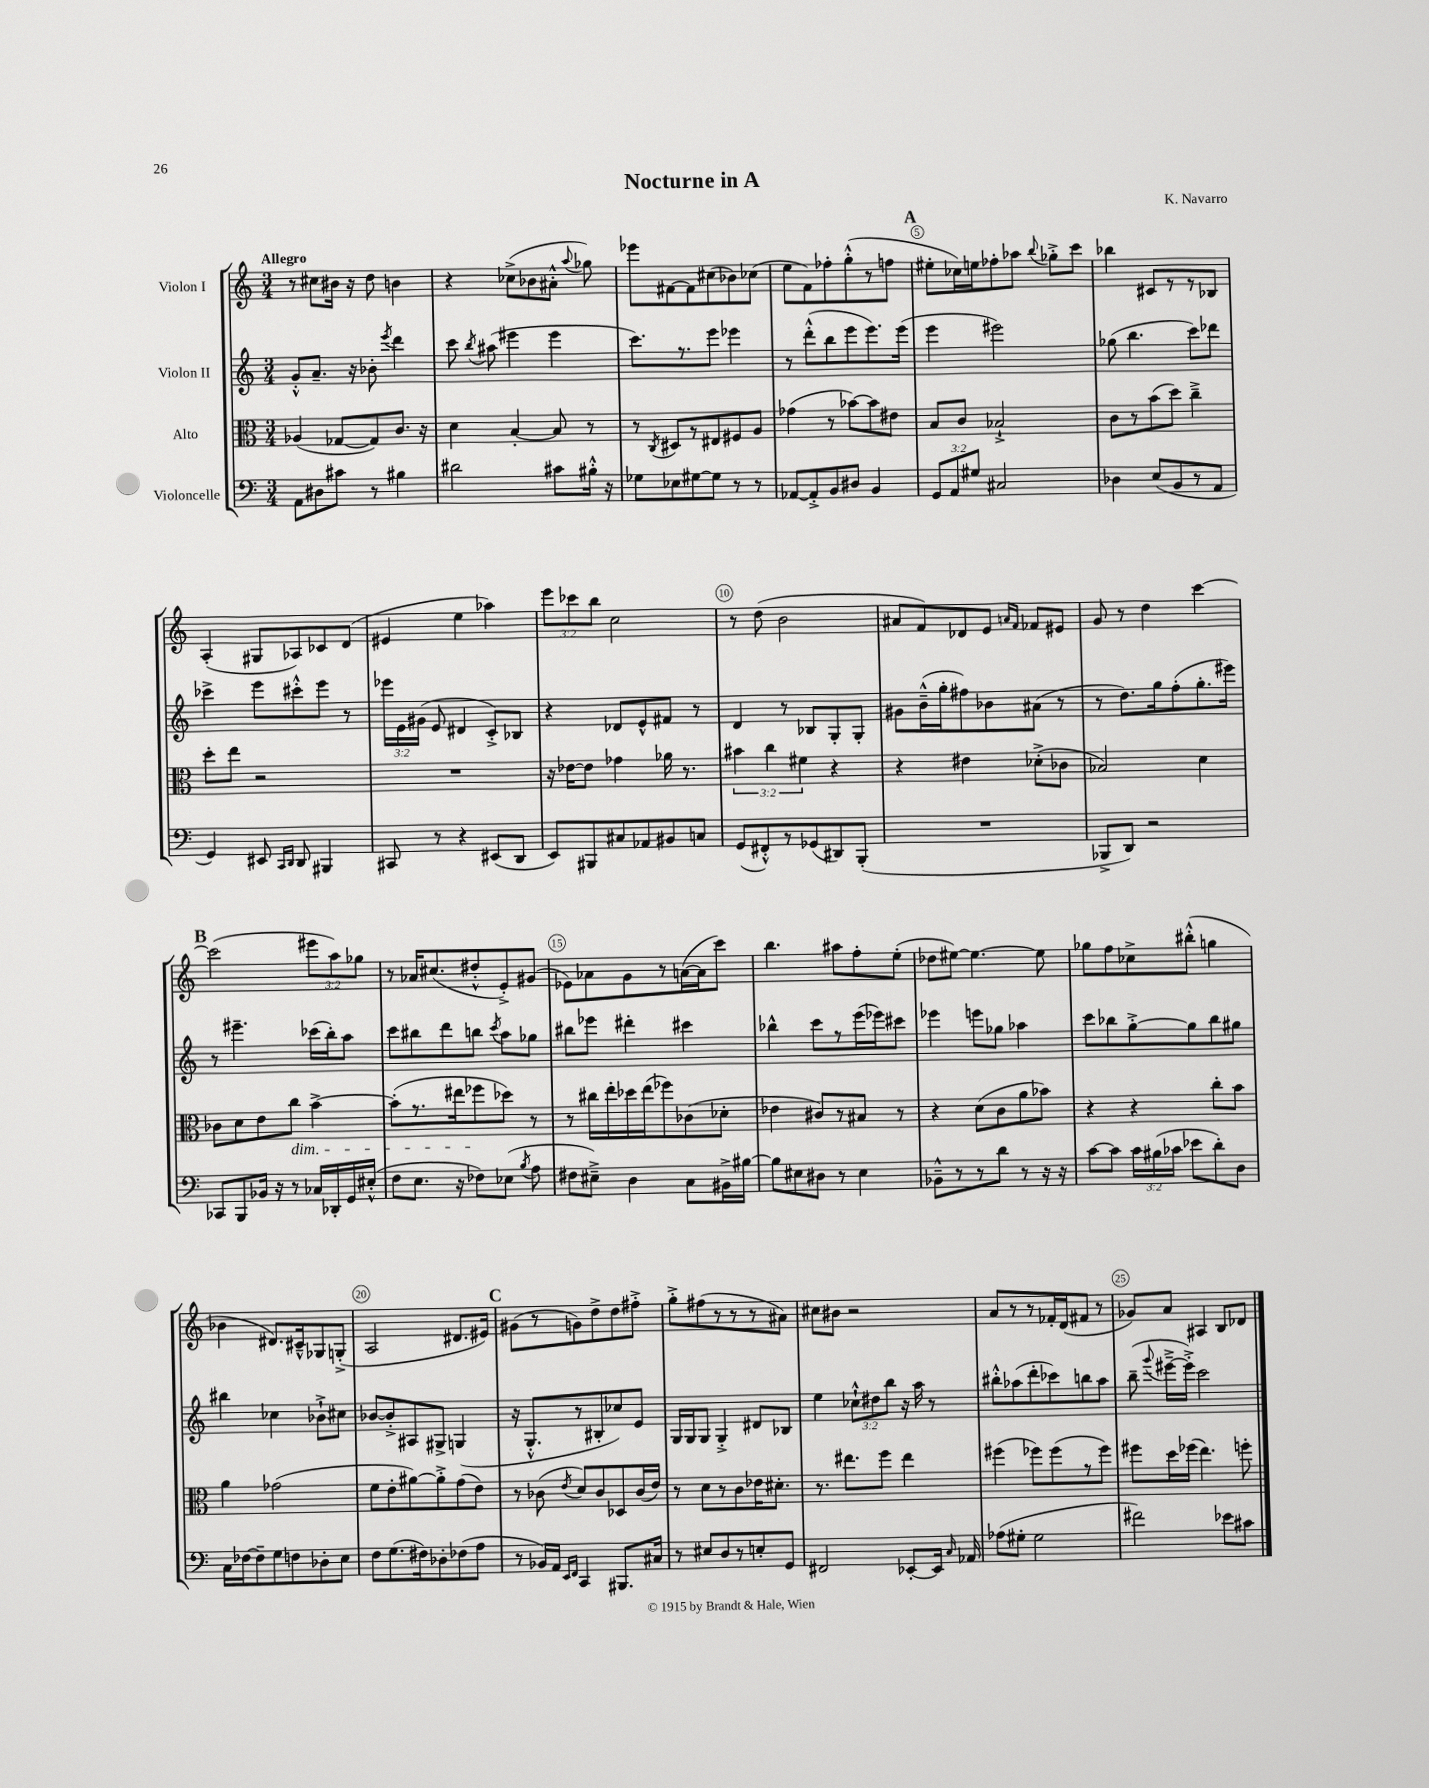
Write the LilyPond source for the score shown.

\header { title = "Nocturne in A" composer = "K. Navarro" }
<<
\new StaffGroup <<
\new Staff = "s0" \with { instrumentName = "Violon I" } {
    \clef treble \key c \major \numericTimeSignature \time 3/4 \override Staff.TupletNumber.text = #tuplet-number::calc-fraction-text \tempo "Allegro"
    \autoBeamOff r8 cis''8[ bis'16] r16 d''8 b'4 |
    r4 ces''8[->( bes'8 ais'8]-.-^ \appoggiatura { a''8 } ges''8) |
    ees'''8[ fis'8~ fis'8 cis''8( bes'8) ces''8]( |
    e''8[ f'8) fes''8-. g''8-.-^( r8 f''8] |
    \mark \markup { \bold "A" } eis''8[-. ces''16) e''16 fes''8-. aes''8] \appoggiatura { b''8 } ges''8[-.-> c'''8] |
    bes''4 cis'8[ r8 r8 bes8] |
    a4-.( gis8[ aes8) ces'8 d'8]( |
    eis'4 e''4 aes''4) |
    \tuplet 3/2 { e'''8[ ces'''8 b''8] } c''2 |
    r8 d''8( b'2 |
    ais'8[ f'8) des'8 e'8] \grace { a'16[ f'16] } fes'8[ eis'8] |
    g'8 r8 d''4 c'''4~ |
    \mark \markup { \bold "B" } c'''2( \tuplet 3/2 { eis'''8[ a''8) ges''8] } |
    r8 aes'16[ cis''8.( dis''8-.-^ e'8-.->) gis'8]( |
    ees'8[) aes'8 g'8 r8 a'16~( a'16 c'''8]) |
    b''4. ais''8[ f''8-. e''8]-.( |
    des''8[ eis''8]~) eis''4.~ eis''8 |
    ges''8[ f''8 ces''8-> bis''8]-.-^( g''4 |
    bes'4 dis'8.[) cis'16---^ ges8 g8]-.->( |
    a2 dis'8.[ eis'16]) |
    \mark \markup { \bold "C" } gis'8[( r8 g'8) d''8-> d''8 fis''8]-.-> |
    g''8[-.-> fis''8( r8 r8 r8 ais'8]) |
    cis''8[ bis'8] r2 |
    a'8[ r8 r8 fes'16-. d'16( fis'8] r8 |
    ges'8[) a'8] ais4 b8[ des'8] \bar "|." |
}
\new Staff = "s1" \with { instrumentName = "Violon II" } {
    \clef treble \key c \major \numericTimeSignature \time 3/4 \override Staff.TupletNumber.text = #tuplet-number::calc-fraction-text
    \autoBeamOff g'8[-.-^ a'8.]-- r16 bes'8-. \acciaccatura { e'''8 } d'''4 |
    c'''8 \acciaccatura { b''8 } ais''8( eis'''4 eis'''4 |
    c'''8.[) r8. e'''8] ees'''4 |
    r8 d'''8[-.-^( b''8 e'''8 e'''8.) e'''16]( |
    \mark \markup { \bold "A" } e'''4 eis'''2) |
    ges''8( b''4. c'''8[) des'''8] |
    ces'''4-> e'''8[ cis'''8-.-^ e'''8] r8 |
    \tuplet 3/2 { ees'''16[ e'16 gis'16]( } e'8 dis'4 c'8[-.->) bes8] |
    r4 des'8[ e'8-^ fis'8] r8 |
    d'4 r8 bes8[ g8-. g8]-. |
    gis'8[ b'16---^( g''16-. fis''8) bes'8 ais'8]( r8 |
    r8 d''8.[) g''16 f''8-.( g''8.-. eis'''16]) |
    \mark \markup { \bold "B" } r8 eis'''4.-- ces'''16[( b''16-.) a''8] |
    c'''8[ bis''8 d'''8 b''8] \acciaccatura { c'''8 } a''8[ ges''8] |
    bis''8[ ees'''8] dis'''4-. cis'''4 |
    bes''4-^ c'''8[ r8 e'''16( ees'''16) cis'''8] |
    ees'''4 e'''8[ ges''8] aes''4 |
    c'''8[ bes''8 g''8~-.-> g''8 bes''8 gis''8] |
    bis''4 ces''4 bes'8[-!-> cis''8] |
    bes'8[~ bes'8-.-> ais8 gis8]-> g4( |
    \mark \markup { \bold "C" } r16 g8.[-.-^ r8 bis8-. ces''8) e'8] |
    g16[ g16 g8] g4-.-> dis'8[ bes8] |
    e''4 \tuplet 3/2 { ces''8[-!-^ dis''8 b''8] } r16 a''16 r8 |
    bis''8[-.-^ aes''8( d'''8-. ces'''8) b''8 aes''8] |
    b''8--( \appoggiatura { g'''8 } eis'''16[~---> eis'''16]-.->) c'''2 \bar "|." |
}
\new Staff = "s2" \with { instrumentName = "Alto" } {
    \clef alto \key c \major \numericTimeSignature \time 3/4 \override Staff.TupletNumber.text = #tuplet-number::calc-fraction-text
    \autoBeamOff aes4( ges8[~ ges8) c'8.] r16 |
    d'4 b4~-. b8 r8 |
    r8 \acciaccatura { c8 } dis8[ r8 eis8 fis8 a8] |
    ges'4( r8 bes'8[~) bes'8 eis'8] |
    \mark \markup { \bold "A" } b8[ c'8] bes2-!-> |
    c'8[ r8 b'8( d''8]) c''4---> |
    d''8[-. e''8] r2 |
    R2. |
    r16 ees'16[~ ees'8] ges'4 aes'16 r8. |
    \tuplet 3/2 { bis'4 c''4 fis'4 } r4 |
    r4 eis'4 des'8[-.->( ces'8] |
    bes2) d'4 |
    \mark \markup { \bold "B" } ces'8[ d'8 e'8 c''8]\dim b'4~-> |
    b'8[-.( r8. eis''16 fes''8\! des''8]) r8 |
    r8 cis''16[ e''16-. des''16 e''16( fes''8) ces'8( des'8]-. |
    ees'4 cis'8[) r8 bis8] r8 |
    r4 d'8[( c'8 a'8 bes'8]) |
    r4 r4 c''8[-. b'8] |
    a'4 ges'2( |
    f'8[ e'8-. ais'8~) ais'8-.-> g'8( e'8]) |
    \mark \markup { \bold "C" } r8 ces'8( \acciaccatura { e'8 } d'8[) ces'8 des8 ces'16( e'16]) |
    r8 d'8[ r8 c'8 ees'16 dis'8.]-. |
    r8. eis''8.[ f''8] eis''4 |
    fis''4( fes''8[) fes''8( r8 fes''8]) |
    fis''8[ d''16 fes''16]( e''4.) f''8-. \bar "|." |
}
\new Staff = "s3" \with { instrumentName = "Violoncelle" } {
    \clef bass \key c \major \numericTimeSignature \time 3/4 \override Staff.TupletNumber.text = #tuplet-number::calc-fraction-text
    \autoBeamOff a,8[ dis8 cis'8] r8 bis4 |
    dis'2 cis'8[ bis16]-.-^ r16 |
    ges8[ ees8 gis8~ gis8] r8 r8 |
    aes,8[~ aes,8-.-> b,8 dis8] b,4 |
    \mark \markup { \bold "A" } \tuplet 3/2 { g,8[ a,8 gis8] } cis2 |
    des4 e8[( b,8 r8 a,8] |
    g,4) eis,8 \grace { c,16[ d,16] } d,8 bis,,4 |
    cis,8 r8 r4 eis,8[( d,8] |
    e,8[) bis,,8 cis8 aes,8 bis,8 c8] |
    g,8[( fis,8-.-^) r8 ges,8( dis,8) b,,8]-.( |
    R2. |
    bes,,8[-> d,8]) r2 |
    \mark \markup { \bold "B" } ces,8[ b,,8 bes,16] r16 r8 ces16[ des,16-. g,16 eis16]-.-^( |
    f8[ e8.] r16 fes8[) ees8]( \acciaccatura { b8 } a8 |
    fis8[ eis8]--->) d4 c8[ bis,16-> bis16]~ |
    bis8[ eis8 dis8] r8 eis4 |
    bes,8[---^ r8 r8 d'8] r8 r16 r16 |
    c'8[~ c'8] \tuplet 3/2 { c'16[ bis16( ces'16] } ees'8[ d'8-.) d8] |
    c16[ fes16~ fes8-- g8 f8 des8-. e8] |
    f8[ g8.( fis16) des8-. fes8( a8] |
    \mark \markup { \bold "C" } r8 bes,16[) a,16] \grace { e,16[ f,16] } c,4 bis,,8.[ cis16] |
    r8 eis8[ d8 r8 e8-. g,8] |
    fis,2 ees,8[~-. ees,16] \grace { c16 } aes,16 |
    aes8[( gis8]-. gis2 |
    fis'2) ees'8[ cis'8] \bar "|." |
}
>>
>>
\layout { \context { \Score \override BarNumber.break-visibility = ##(#f #t #t) barNumberVisibility = #(every-nth-bar-number-visible 5) \override BarNumber.stencil = #(make-stencil-circler 0.1 0.3 ly:text-interface::print) } }
